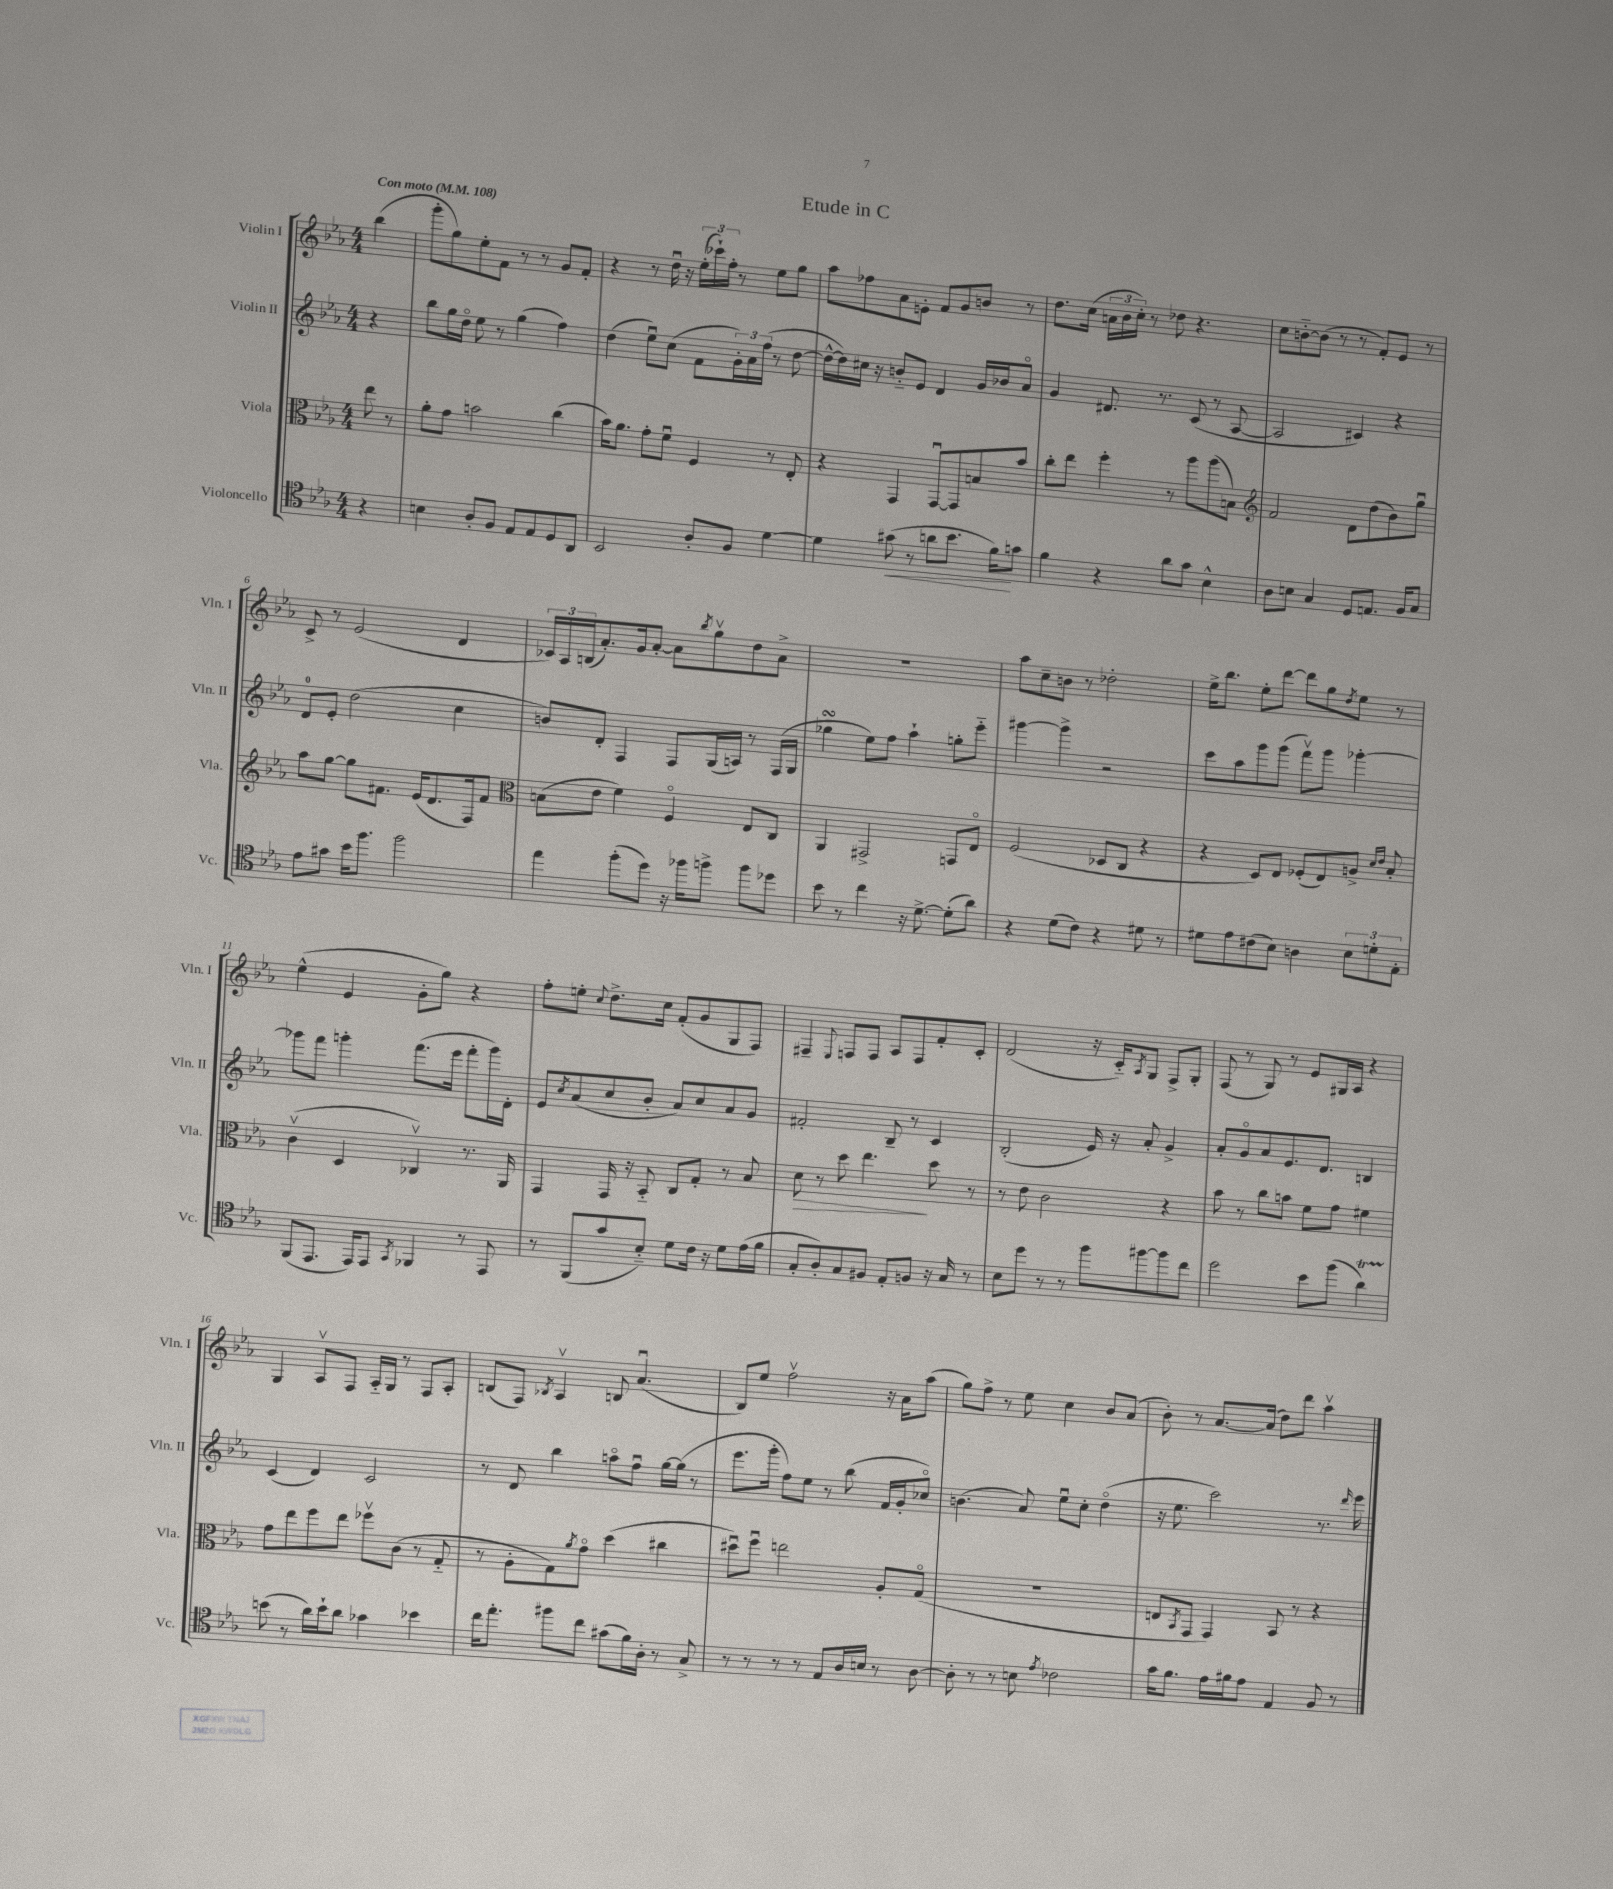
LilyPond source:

\header { title = "Etude in C" }
<<
\new StaffGroup <<
\new Staff = "s0" \with { instrumentName = "Violin I" shortInstrumentName = "Vln. I" } {
    \clef treble \key ees \major \numericTimeSignature \time 4/4 \partial 4 \tempo "Con moto" 4 = 108
    bes''4( |
    g'''8-. g''8) ees''8-. f'8 r8 r8 g'8 f'8-. |
    r4 r8 d''16\downbow r16 \tuplet 3/2 { ees''16-.( ces'''16-!) f''16-. } r8 ees''8 g''8 |
    aes''8 fes''8 aes'8 e'8-. f'8 g'8 b'8 r8 |
    d''8. c''16( \tuplet 3/2 { a'16 bes'16 c''16-.) } r8 des''8 r4. |
    c''8 b'8~-_ b'8( r8 r8 f'8-.) ees'8 r8 |
    c'8-> r8 ees'2( d'4 |
    \tuplet 3/2 { ces'16) aes16 b16( } aes'8.-.) g'16 aes'8~-. aes'8 \acciaccatura { bes''8 } g''8\upbow d''8 aes'8-> |
    R1 |
    aes''8 c''8-- b'8 r8 des''2-. |
    ees''16-> bes''8. ees''8-. d'''8~ d'''8 g''8 \acciaccatura { d''8 } ees''8 r8 |
    ees''4-^( ees'4 g'8-. g''8) r4 |
    f''8-. e''8-. \appoggiatura { c''8 } d''8.-> c''16 f'8-.( g'8 g8 f8) |
    fis4-- \appoggiatura { ees8 } f8 f8 aes8 f8 f'8-. c'8-. |
    d'2( r16 c'16-_) \acciaccatura { aes8 } g8 f8-> g8-. |
    f8( r8 g8) r8 ees'8 gis16 aes16 r4 |
    g4 aes8\upbow f8 aes16-_ g16 r8 f8 aes8-. |
    b8( f8) \acciaccatura { bes8 } aes4\upbow b8 aes'4.\downbow( |
    bes8) ees''8 f''2\upbow r16 aes'16 aes''8( |
    g''8) f''8-> r8 ees''8 c''4 bes'8 aes'8( |
    bes'8-.) r8 aes'8.~ aes'16( d''8) d'''8 aes''4\upbow \bar "|." |
}
\new Staff = "s1" \with { instrumentName = "Violin II" shortInstrumentName = "Vln. II" } {
    \clef treble \key ees \major \numericTimeSignature \time 4/4 \partial 4
    r4 |
    bes''8 g''16 d''16\flageolet ees''8 r8 g''4( f''4) |
    d''4( ees''8\downbow) c''8( f'8 \tuplet 3/2 { g'16-.) aes'16 f''16( } r8 d''8~ |
    d''16~-^ d''16) cis''16 r16 b'8-_ ees'8 d'4 g'16 bes'16 aes'8\flageolet |
    g'4 dis'8. r8. c'8( r8 aes8~ |
    aes2 cis'4) r4 |
    d'8-0 ees'8-. d''2( c''4 |
    b'8) d'8-. f4 f8 g16( a16) r8 f16( g16 |
    ges''4\turn ees''8) f''8 aes''4-! g''8-. ees'''8-_ |
    gis'''4~ gis'''4-> r2 |
    c'''8 aes''8 g'''8 g'''8( f'''8\upbow) g'''8 ges'''4~-. |
    ges'''8 f'''8 g'''4-. f'''8.( ees'''16 f'''8-. g'''16) d'16-. |
    ees'8 \acciaccatura { c''8 } aes'8( c''8 bes'8-. aes'8) c''8 aes'8 g'8 |
    fis'2-. bes8-- r8 c'4 |
    bes2-.( ees'16) r16 aes'8-. g'4-> |
    aes'8-. g'8\flageolet aes'8 ees'8. d'8. b4 |
    c'4( d'4) c'2 |
    r8 d'8 bes''4 a''8\flageolet f''8\downbow g''16~ g''16( r8 |
    ees'''8. g'''16-. f''8) ees''8 r8 bes''8( f'16 g'16-. ces''8\flageolet) |
    b'4.( aes'8) ees''8\downbow c''8-. d''4\flageolet( |
    r16 ees''8. c'''2) r8. \grace { d'''16 } ees'''16 \bar "|." |
}
\new Staff = "s2" \with { instrumentName = "Viola" shortInstrumentName = "Vla." } {
    \clef alto \key ees \major \numericTimeSignature \time 4/4 \partial 4
    ees''8 r8 |
    aes'8-. g'8 b'2 c''4( |
    bes'16) aes'8. g'8-. f'8\downbow f4 r8 ees8-. |
    r4 g,4 g,8~\downbow g,8 b8 bes'8 |
    c''8-. ees''8 f''4-. r8 aes''8 aes''8( b8) |
    \clef treble f'2 d'8 d''8( bes'8) g''8\downbow |
    aes''8 g''8~ g''8 fis'8. ees'16( d'8. f16) fis'8 |
    \clef alto b8( ees'8 f'4) f4\flageolet ees8 c8 |
    aes,4 gis,2-> g,8 ees8\flageolet |
    f2( des8 c8 r4 |
    r4 d8) ees8 fes8-.( ees8) a8-> \grace { d'16 ees'16 } bes8-. |
    c'4\upbow( d4 ces4\upbow) r8. aes,16 |
    g,4 g,16 r16 bes,8-_ c8 g8-. r8 bes8 |
    d'8\> r8 d''8 ees''4.\! d''8 r8 |
    r8 ees'8 c'2 r4 |
    bes'8 r8 c''8 b'8 f'8 g'8 fis'4 |
    g'8 ees''8 f''8 ees''8 fes''8\upbow c'8( r8 g8-_ |
    r8 aes8-. g8) \acciaccatura { aes'8 } g'8\flageolet d''4( cis''4 |
    dis''8\downbow) f''8\downbow e''2 aes8-. g8\flageolet( |
    R1 |
    e8 \acciaccatura { bes,8 } g,8 g,4) bes,8 r8 r4 \bar "|." |
}
\new Staff = "s3" \with { instrumentName = "Violoncello" shortInstrumentName = "Vc." } {
    \clef tenor \key ees \major \numericTimeSignature \time 4/4 \partial 4
    r4 |
    b4 aes8-. f8 ees8 ees8 d8 aes,8 |
    bes,2 aes8-. f8 d'4~ |
    d'4 gis'8\<( r8 a'8 bes'8. f'16\!) g'8 |
    f'4 r4 aes'8 g'8 bes4-^ |
    aes8 b8 g4 d8 e8. f16 g8 |
    ees'8 gis'8 bes'16 f''8. f''2 |
    ees''4 f''8-.( d''8) r16 fes''16 f''8-> f''8 des''8 |
    bes'8 r8 c''4 r16 d'8.~-> d'8-.( aes'8) |
    r4 d'8( c'8) r4 dis'8 r8 |
    dis'8 ees'8 cis'8( bes8) a4 \tuplet 3/2 { bes8 d'8-. ees8-. } |
    f,8( ees,8. ees,16) ees,8 \acciaccatura { g,8 } fes,4 r8 ees,8 |
    r8 f,8( g'8 bes8-_) d'8 c'16 r16 d'8 ees'16( f'16 |
    g8-. aes8-.) g8 fis8 ees8-. f8 r16 g16 r8 |
    bes8 d''8 r8 r8 f''8 fis''8~ fis''8 c''8 |
    d''2 bes'8 f''8( aes'4\startTrillSpan) |
    b'8\stopTrillSpan( r8 aes'16) b'16-! aes'8 ges'4 bes'4 |
    c''16 ees''8.-. fis''8 c''8 gis'8( f'16) aes16-. r8 g8-> |
    r8 r8 r8 r8 ees8 aes16 b16 r8 aes8~ |
    aes8-. r8 r8 b8 \acciaccatura { ees'8 } ces'2 |
    g'16 f'8. ees'16 fis'16 ees'8 ees4 f8 r8 \bar "|." |
}
>>
>>
